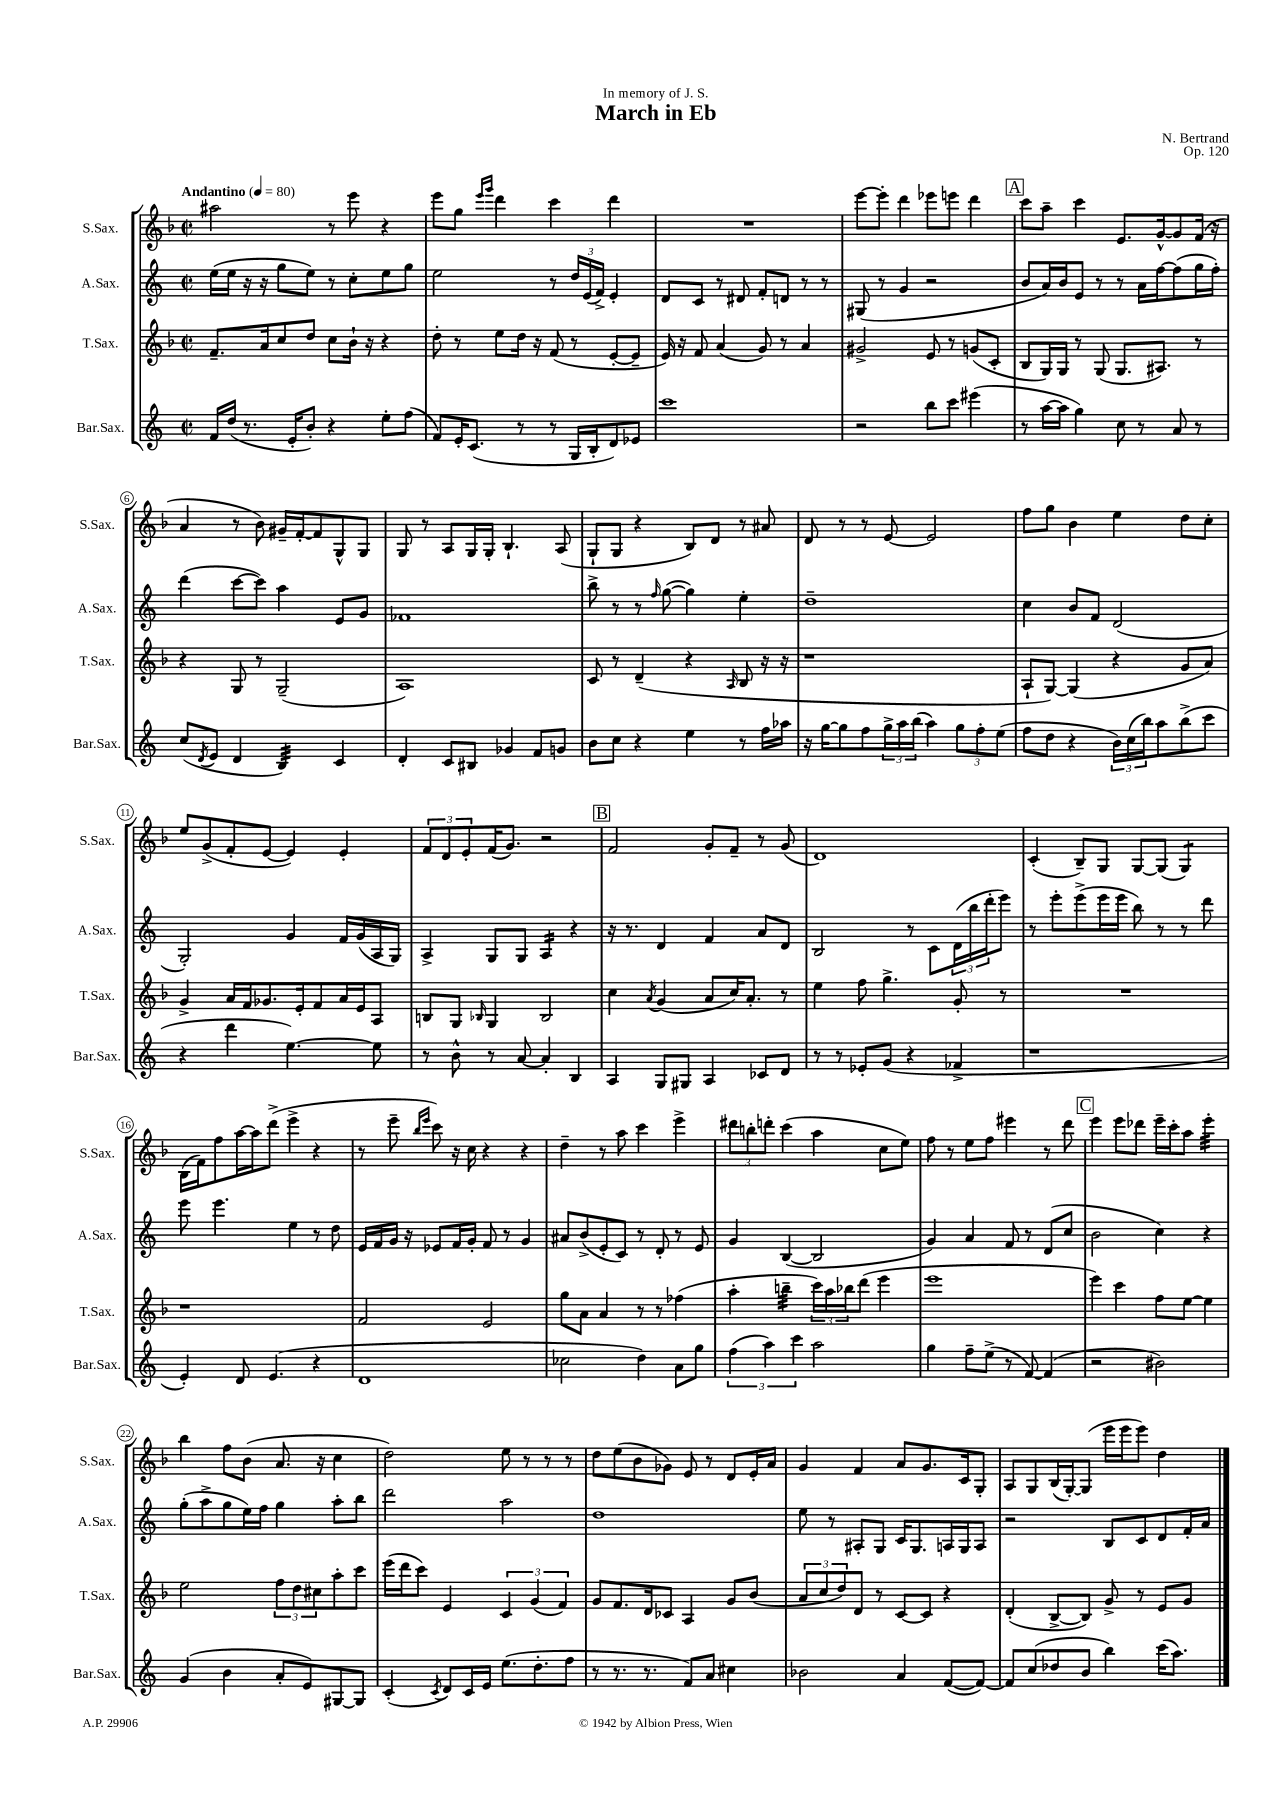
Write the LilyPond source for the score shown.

\header { title = "March in Eb" composer = "N. Bertrand" dedication = "In memory of J. S." opus = "Op. 120" }
<<
\new StaffGroup <<
\new Staff = "s0" \with { instrumentName = "S.Sax." shortInstrumentName = "S.Sax." } {
    \clef treble \key f \major \defaultTimeSignature \time 2/2 \tempo "Andantino" 4 = 80
    ais''2 r8 e'''8 r4 |
    e'''8 g''8 \grace { e'''16 g'''16 } d'''4 c'''4 d'''4 |
    R1 |
    e'''8~ e'''8-. d'''4 ees'''8 e'''8 d'''4 |
    \mark \markup { \box "A" } c'''8 a''8-- c'''4 e'8. g'16~-^ g'8 f'16( r16 |
    a'4 r8 bes'8) gis'16-- f'16~-. f'8 g8-^ g8 |
    g8 r8 a8 g16 g16-. bes4.-! a8( |
    g8-! g8 r4 bes8) d'8 r8 ais'8 |
    d'8 r8 r8 e'8~ e'2 |
    f''8 g''8 bes'4 e''4 d''8 c''8-. |
    e''8 g'8->( f'8-. e'8~ e'4) e'4-. |
    \tuplet 3/2 { f'8 d'8 e'8-. } f'16( g'8.) r2 |
    \mark \markup { \box "B" } f'2 g'8-. f'8-- r8 g'8( |
    d'1) |
    c'4-.( bes8--) g8 g8~ g8( g4:8) |
    bes16( f'16) f''8 a''16~ a''16 d'''8->( e'''4-> r4 |
    r8 e'''8-- \grace { bes''16 e'''16 } c'''8) r16 c''16 r4 r4 |
    d''4-- r8 a''8 c'''4 e'''4-> |
    \tuplet 3/2 { dis'''8 b''8-. d'''8-. } c'''4( a''4 c''8 e''8) |
    f''8 r8 e''8 f''8 eis'''4 r8 d'''8 |
    \mark \markup { \box "C" } e'''4 e'''8 des'''8 e'''16-- c'''16-. a''8 e'''4:32-. |
    bes''4 f''8 bes'8( a'8. r16 c''4 |
    d''2) e''8 r8 r8 r8 |
    d''8 e''8( bes'8 ges'8) e'8 r8 d'8 e'16-. a'16 |
    g'4 f'4 a'8 g'8. c'16 g8-. |
    a8 g8 bes16( g16~-.) g8( e'''16 e'''16 e'''8) d''4 \bar "|." |
}
\new Staff = "s1" \with { instrumentName = "A.Sax." shortInstrumentName = "A.Sax." } {
    \clef treble \key c \major \defaultTimeSignature \time 2/2
    e''16( e''16 r16 r16 g''8 e''8) r8 c''8-. e''8 g''8 |
    e''2 r8 \tuplet 3/2 { d''16 e'16( f'16->) } e'4-. |
    d'8 c'8 r8 dis'8 f'8-. d'8 r8 r8 |
    gis8( r8 g'4 r2 |
    \mark \markup { \box "A" } b'8 a'16) b'16 e'8 r8 r8 a'16 f''16~ f''8( g''16 f''16-.) |
    d'''4( c'''8~ c'''8) a''4 e'8 g'8 |
    fes'1 |
    b''8-> r8 r8 \grace { f''16 } g''8~( g''4) e''4-. |
    d''1-- |
    c''4 b'8 f'8 d'2( |
    g2-.) g'4 f'16 g'16( a16 g16) |
    a4-> g8 g8 a4:16 r4 |
    \mark \markup { \box "B" } r16 r8. d'4 f'4 a'8 d'8 |
    b2 r8 c'8 \tuplet 3/2 { d'16( b''16 d'''16-. } e'''8) |
    r8 e'''8-. e'''8->( e'''16 e'''16 b''8) r8 r8 d'''8 |
    e'''8 e'''4. e''4 r8 d''8 |
    e'16 f'16 g'16 r16 ees'8 f'16 g'16-. f'8 r8 g'4 |
    ais'8 b'8->( e'8-. c'8) r8 d'8-. r8 e'8 |
    g'4 b4~( b2 |
    g'4) a'4 f'8 r8 d'8( c''8 |
    \mark \markup { \box "C" } b'2 c''4) r4 |
    g''8-.( a''8-> g''8 e''16) f''16 g''4 a''8-. b''8 |
    d'''2 a''2 |
    d''1 |
    e''8 r8 ais8-. g8 c'16 g8. a16 g16 a8 |
    r2 b8 c'8 d'8 f'16-. a'16 \bar "|." |
}
\new Staff = "s2" \with { instrumentName = "T.Sax." shortInstrumentName = "T.Sax." } {
    \clef treble \key f \major \defaultTimeSignature \time 2/2
    f'8.-- a'16 c''8 d''8 c''8 bes'16-! r16 r4 |
    d''8-. r8 e''8 d''16 r16 f'8( r8 e'8~-. e'8-- |
    e'16) r16 f'8 a'4( g'8) r8 a'4 |
    gis'2-> e'8 r8 g'8( c'8-. |
    \mark \markup { \box "A" } bes8 g16) g16 r8 g8( g8. ais8.) r8 |
    r4 g8 r8 g2--( |
    a1) |
    c'8 r8 d'4--( r4 \grace { a16 } bes8 r16 r16 |
    r1 |
    a8-! g8~) g4( r4 g'8 a'8) |
    g'4-> a'16 f'16 ges'8. e'16-. f'8 a'16 e'16 a8 |
    b8 g8 \grace { bes16 } g4 bes2 |
    \mark \markup { \box "B" } c''4 \acciaccatura { a'8 } g'4( a'8 c''16) a'8.-. r8 |
    e''4 f''8 g''4.-> g'8-. r8 |
    R1 |
    r1 |
    f'2 e'2 |
    g''8 a'8 a'4 r8 r8 fes''4( |
    a''4-. b''4:32-- \tuplet 3/2 { c'''16) a''16 bes''16 } d'''8( e'''4 |
    e'''1 |
    \mark \markup { \box "C" } e'''4) c'''4 f''8 e''8~ e''4 |
    e''2 \tuplet 3/2 { f''8 d''8 cis''8 } a''8-. c'''8 |
    e'''16( d'''16 c'''8) e'4 \tuplet 3/2 { c'4 g'4( f'4) } |
    g'8 f'8. d'16 ces'8 a4 g'8 bes'8( |
    \tuplet 3/2 { a'8 c''8 d''8) } d'8 r8 c'8~ c'8 r4 |
    d'4-.( bes8~-> bes8) g'8-> r8 e'8 g'8 \bar "|." |
}
\new Staff = "s3" \with { instrumentName = "Bar.Sax." shortInstrumentName = "Bar.Sax." } {
    \clef treble \key c \major \defaultTimeSignature \time 2/2
    f'16 d''16( r8. e'16-. b'8-.) r4 e''8-. f''8( |
    f'8) e'16-. c'8.( r8 r8 g16 b16-. d'8) ees'8 |
    c'''1 |
    r2 b''8 c'''8 eis'''4( |
    \mark \markup { \box "A" } r8 a''16~ a''16 g''4) c''8 r8 a'8 r8 |
    c''8( \acciaccatura { d'8 } e'8 d'4 b4:32) c'4 |
    d'4-. c'8 bis8 ges'4 f'8 g'8 |
    b'8 c''8 r4 e''4 r8 f''16 aes''16 |
    r16 g''16~ g''8 f''8 \tuplet 3/2 { g''16-> a''16 b''16( } a''4) \tuplet 3/2 { g''8 f''8-. e''8( } |
    f''8 d''8 r4 \tuplet 3/2 { b'16) c''16( b''16) } a''8 b''8->( c'''8 |
    r4 d'''4 e''4.~) e''8 |
    r8 b'8-^ r8 a'8~ a'4-. b4 |
    \mark \markup { \box "B" } a4 g8 gis8 a4 ces'8 d'8 |
    r8 r8 ees'8-. g'8( r4 fes'4-> |
    r1 |
    e'4-.) d'8 e'4.( r4 |
    d'1 |
    ces''2 d''4) a'8 g''8 |
    \tuplet 3/2 { f''4( a''4) c'''4 } a''2 |
    g''4 f''8-- e''8->( r8 f'8~) f'4( |
    \mark \markup { \box "C" } r2 bis'2) |
    g'4( b'4 a'8-. e'8) gis8~ gis8 |
    c'4-.( \acciaccatura { c'8 } d'8) c'16 e'16 e''8.( d''8.-. f''8 |
    r8 r8. r8. f'8) a'8 cis''4 |
    bes'2 a'4 f'8~( f'8~) |
    f'8 c''8( des''8 b'8 b''4) c'''16( a''8.) \bar "|." |
}
>>
>>
\layout { \context { \Score \override BarNumber.stencil = #(make-stencil-circler 0.1 0.3 ly:text-interface::print) } }
